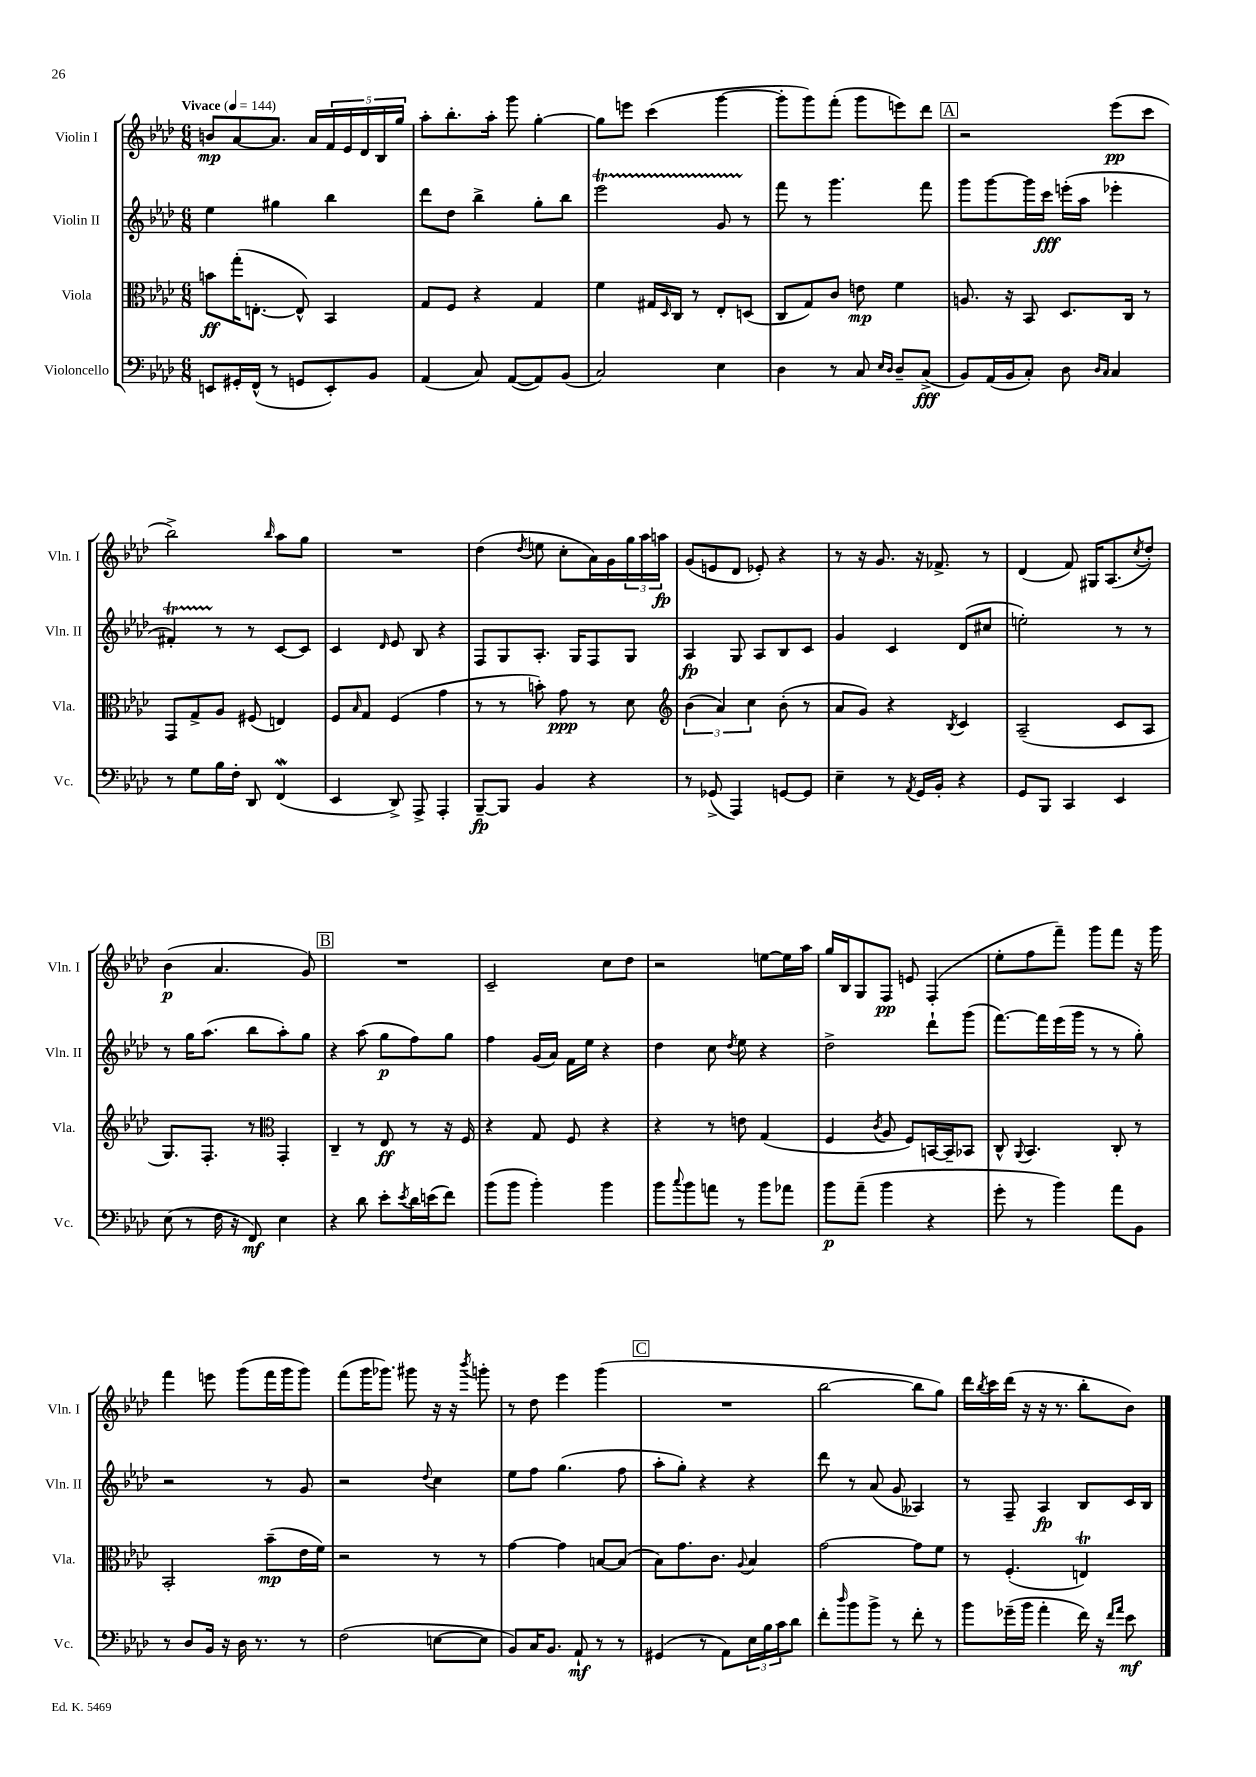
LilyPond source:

<<
\new StaffGroup <<
\new Staff = "s0" \with { instrumentName = "Violin I" shortInstrumentName = "Vln. I" } {
    \clef treble \key aes \major \numericTimeSignature \time 6/8 \tempo "Vivace" 4 = 144
    b'8\mp aes'8~ aes'8. aes'16 \tuplet 5/4 { f'16 ees'16 des'16 bes16 g''16 } |
    aes''8-. bes''8.-. aes''16-. g'''8 g''4~-. |
    g''8 e'''8 c'''4( g'''4~ |
    g'''8-. g'''8) f'''8-.( g'''8 e'''8) des'''8 |
    \mark \markup { \box "A" } r2 ees'''8\pp( c'''8 |
    bes''2->) \grace { bes''16 } aes''8 g''8 |
    R2. |
    des''4( \acciaccatura { des''8 } e''8 c''8-. aes'16) g'16 \tuplet 3/2 { g''16 aes''16 a''16\fp } |
    g'8( e'8 des'8 ees'8-.) r4 |
    r8 r16 g'8. r16 fes'8.-> r8 |
    des'4( f'8) gis16 aes8.( \acciaccatura { c''8 } des''8-.) |
    bes'4\p( aes'4. g'8) |
    \mark \markup { \box "B" } R2. |
    c'2-- c''8 des''8 |
    r2 e''8~ e''16 aes''16 |
    g''16 bes16 g8 f8\pp e'8 f4-.( |
    ees''8-. f''8 f'''8--) g'''8 f'''8 r16 g'''16 |
    f'''4 e'''8 g'''8( f'''16 g'''16 g'''8) |
    f'''8( g'''16 ges'''8.) gis'''8 r16 r16 \acciaccatura { bes'''8 } g'''8-. |
    r8 des''8 ees'''4 g'''4( |
    \mark \markup { \box "C" } R2. |
    bes''2~ bes''8 g''8) |
    des'''16 \acciaccatura { bes''8 } c'''16 des'''16( r16 r16 r8. bes''8-. bes'8) \bar "|." |
}
\new Staff = "s1" \with { instrumentName = "Violin II" shortInstrumentName = "Vln. II" } {
    \clef treble \key aes \major \numericTimeSignature \time 6/8
    ees''4 gis''4 bes''4 |
    des'''8 des''8 bes''4-> g''8-. bes''8 |
    ees'''2\startTrillSpan g'8 r8\stopTrillSpan |
    f'''8 r8 g'''4. f'''8 |
    \mark \markup { \box "A" } g'''8 g'''8~ g'''16 c'''16\fff e'''16-.( aes''16 ees'''4-. |
    fis'4-.\startTrillSpan) r8\stopTrillSpan r8 c'8~ c'8 |
    c'4 \grace { des'16 } ees'8 bes8 r4 |
    f8 g8 aes8.-. g16 f8 g8 |
    aes4\fp g8 aes8 bes8 c'8 |
    g'4 c'4 des'8( cis''8 |
    e''2-.) r8 r8 |
    r8 g''16 aes''8.( bes''8 aes''8-.) g''8 |
    \mark \markup { \box "B" } r4 aes''8( g''8\p f''8) g''8 |
    f''4 g'16( aes'16) f'16 ees''16 r4 |
    des''4 c''8 \acciaccatura { des''8 } ees''8 r4 |
    des''2-> des'''8-! g'''8( |
    f'''8.~) f'''16 ees'''16( g'''16 r8 r8 g''8-.) |
    r2 r8 g'8 |
    r2 \appoggiatura { des''8 } c''4 |
    ees''8 f''8 g''4.( f''8 |
    \mark \markup { \box "C" } aes''8-. g''8-.) r4 r4 |
    des'''8 r8 aes'8( g'8 aeses4) |
    r8 f8-- aes4\fp bes8 c'16 bes16 \bar "|." |
}
\new Staff = "s2" \with { instrumentName = "Viola" shortInstrumentName = "Vla." } {
    \clef alto \key aes \major \numericTimeSignature \time 6/8
    b'8\ff g''16-.( e8.~-. e8-^) bes,4 |
    g8 f8 r4 g4 |
    f'4 gis16 \grace { des16 } c16 r8 ees8-. d8( |
    c8 g8) c'8 e'8\mp f'4 |
    \mark \markup { \box "A" } a8. r16 bes,8 des8. c16 r8 |
    g,8 g8-> aes8 fis8( e4) |
    f8 \grace { bes16 } g8 f4( g'4 |
    r8 r8 b'8-.) g'8\ppp r8 des'8 |
    \clef treble \tuplet 3/2 { bes'4( aes'4) c''4 } bes'8-.( r8 |
    aes'8 g'8) r4 \acciaccatura { bes8 } c'4 |
    aes2--( c'8 aes8 |
    g8.) f8.-. r8 \clef alto g,4-. |
    \mark \markup { \box "B" } c4-- r8 ees8\ff r8 r16 f16 |
    r4 g8 f8 r4 |
    r4 r8 e'8 g4( |
    f4 \acciaccatura { c'8 } aes8 f8) b,16~ b,16-- bes,8 |
    c8-^ \appoggiatura { aes,8 } bes,4. c8-. r8 |
    bes,2-. bes'8--\mp( ees'16 f'16) |
    r2 r8 r8 |
    g'4~ g'4 b8~ b8( |
    \mark \markup { \box "C" } bes8) g'8. c'8. \appoggiatura { aes8 } bes4 |
    g'2~ g'8 f'8 |
    r8 f4.-.( e4\trill) \bar "|." |
}
\new Staff = "s3" \with { instrumentName = "Violoncello" shortInstrumentName = "Vc." } {
    \clef bass \key aes \major \numericTimeSignature \time 6/8
    e,8 gis,16-. f,16-^( r8 g,8 e,8-.) bes,8 |
    aes,4( c8) aes,8~( aes,8) bes,8( |
    c2) ees4 |
    des4 r8 c8 \grace { ees16 des16 } des8-- c8->\fff( |
    \mark \markup { \box "A" } bes,8) aes,16( bes,16 c8-.) des8 \grace { des16 c16 } c4 |
    r8 g8 bes16 f16-. des,8 f,4\mordent( |
    ees,4 des,8->) aes,,8-> aes,,4-. |
    bes,,8~--\fp bes,,8 bes,4 r4 |
    r8 ges,8->( aes,,4) g,8~ g,8 |
    ees4-- r8 \acciaccatura { aes,8 } g,16 bes,16-. r4 |
    g,8 bes,,8 c,4 ees,4 |
    ees8( r8 f16 r16 f,8\mf) ees4 |
    \mark \markup { \box "B" } r4 des'8 ees'8-. \acciaccatura { ees'8 } des'16 e'16( f'8) |
    bes'8( bes'8 bes'4-.) bes'4 |
    bes'8 \appoggiatura { c''8 } bes'8 a'8 r8 bes'8 aes'8 |
    bes'8\p aes'8--( bes'4 r4 |
    g'8-. r8 bes'4) aes'8 bes,8 |
    r8 des8 bes,16 r16 des16 r8. r8 |
    f2( e8~ e8 |
    bes,8) c16 bes,8. aes,8-!\mf r8 r8 |
    \mark \markup { \box "C" } gis,4( r8 aes,8) \tuplet 3/2 { ees16 bes16 c'16 } des'8 |
    f'8-. \grace { des''16 } bes'8 bes'8-> r8 f'8-. r8 |
    bes'8 ges'16--( bes'16 aes'4-. f'16) r16 \grace { f'16 aes'16 } ees'8\mf \bar "|." |
}
>>
>>
\layout { \context { \Score \remove "Bar_number_engraver" } }
